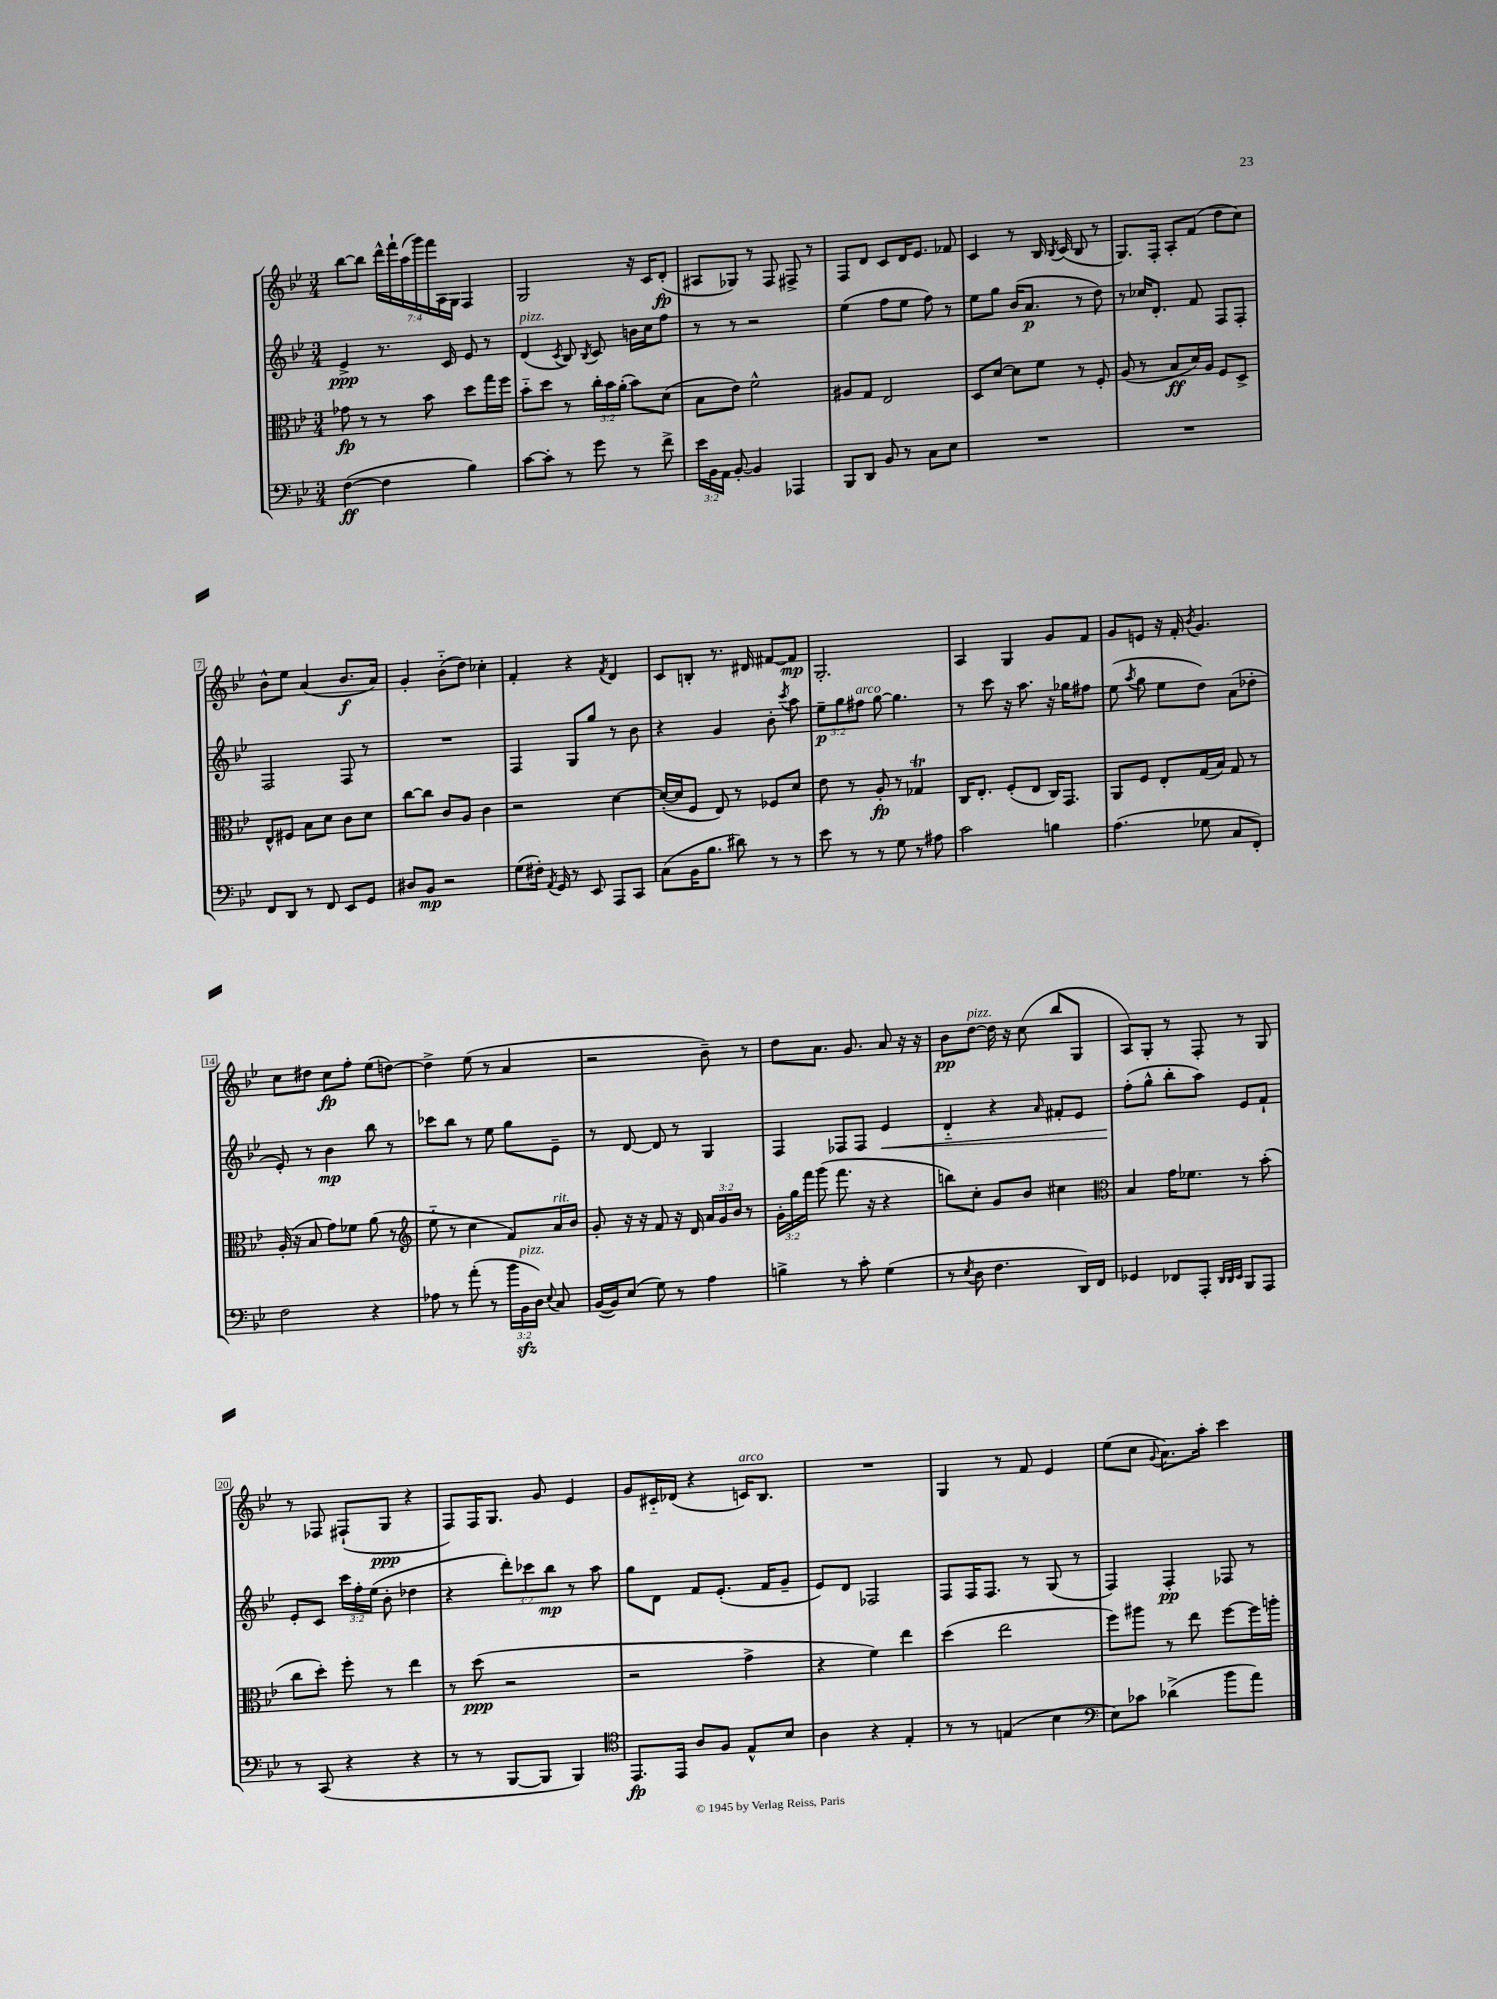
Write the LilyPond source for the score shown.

<<
\new StaffGroup <<
\new Staff = "s0" {
    \clef treble \key bes \major \numericTimeSignature \time 3/4 \override Staff.TupletNumber.text = #tuplet-number::calc-fraction-text
    \autoBeamOff bes''8[~ bes''8] \tuplet 7/4 { d'''16[-^ f'''16-! a''16( g'''16) f'''16 a16 g16] } f4 |
    g2 r16 c'16[ d'8]-.\fp( |
    ais8[ ges8]) r8 f8 fis8-> r8 |
    f8[ d'8] c'8[ d'16 ees'8.] fes'8 |
    c'4 r8 bes16 \acciaccatura { bes8 } c'16( bes8 r8 |
    g8.[) f16]-. a8[-. f'8]( d''8[ c''8]) |
    bes'8[-^ ees''8] a'4( bes'8.[\f a'16]) |
    g'4-. bes'8[-_( d''8]) ces''4-. |
    f'4-. r4 \acciaccatura { f'8 } d'4 |
    c'8[ b8]-. r8. dis'16 fis'8[~ fis'8]\mp |
    g2.-. |
    a4 g4 g'8[ f'8] |
    g'8[ e'8] r16 f'16-. \acciaccatura { bes'8 } g'4. |
    c''8[ dis''8] c''8[\fp f''8]-. ees''8[( d''8]~) |
    d''4-> ees''8( r8 a'4 |
    r2 bes'8--) r8 |
    d''8[ a'8.] g'8. a'8 r16 r16 |
    bes'8[\pp d''8]~^\markup { \italic "pizz." } d''16 r16 c''8( bes''8[ g8] |
    a8[) g8]-. r8 f8-. r8 g8 |
    r8 fes8 fis8[-!( g8]\ppp r4 |
    f8[) f16 g8.] g'8 ees'4 |
    g'8[ cis'16-_ des'16]( r4 c'16[^\markup { \italic "arco" }) bes8.] |
    R2. |
    g4 r8 f'8 ees'4 |
    ees''8[( c''8] \appoggiatura { g'8 } a'8.[) a''16]-. c'''4 \bar "|." |
}
\new Staff = "s1" {
    \clef treble \key bes \major \numericTimeSignature \time 3/4 \override Staff.TupletNumber.text = #tuplet-number::calc-fraction-text
    \autoBeamOff ees'4->\ppp r8. c'16 ees'8 r8 |
    d'4^\markup { \italic "pizz." }( \acciaccatura { c'8 } bes8) \acciaccatura { bes8 } c'8 b'16[ c''16 f''8] |
    r8 r8 r2 |
    ees''4( f''8[ ees''8] f''8) r8 |
    ees''8[ g''8] bes'16[( a'8.]\p r8 d''8) |
    r8 ces''16[ d'8.]-. f'8 f8[ f8]-. |
    f2 f8 r8 |
    R2. |
    f4 g8[ g''8] r8 bes'8 |
    r4 g'4 bes'8-. \acciaccatura { c'''8 } a''8 |
    \tuplet 3/2 { ees''8[--\p g''8 fis''8]^\markup { \italic "arco" } } g''8~ g''4. |
    r8 c'''8 r16 a''8. r16 ges''16[ fis''8] |
    ees''8( \acciaccatura { a''8 } g''8 ees''8[ d''8]) a'8[( des''8]-. |
    ees'8-.) r8 bes'4\mp bes''8 r8 |
    ces'''8[ bes''8] r8 ees''8 g''8[ ees'8]-- |
    r8 d'8~ d'8 r8 g4 |
    f4 fes8[ fes8] ees'4\< |
    d'4-_ r4 \grace { a'16 } fis'8[-. ees'8] |
    f''8[-.\!( g''8]-^ bes''8[-. a''8]) ees'8[ f'8]-! |
    ees'8[-. c'8] \tuplet 3/2 { c'''16[ f''16-. ees''16]( } bes'8-. des''4 |
    r4 \tuplet 3/2 { d'''8[-.) ces'''8 bes''8]\mp } r8 a''8 |
    g''8[ d'8] f'8[ ees'8.]-.( f'16[ g'8]-- |
    ees'8[) d'8] fes2 |
    f8[ f16 f8.] r8 g8( r8 |
    f4) f4-.\pp fes8 r8 \bar "|." |
}
\new Staff = "s2" {
    \clef alto \key bes \major \numericTimeSignature \time 3/4 \override Staff.TupletNumber.text = #tuplet-number::calc-fraction-text
    \autoBeamOff ges'8\fp r8 r8 bes'8 d''8[ g''16 f''16] |
    bes'8[-_ d''8] r8 \tuplet 3/2 { c''16[-. bes'16 a'16]-.( } bes'8[) d'8]( |
    bes8[ ees'8]) f'2-^ |
    ais8[ g8] ees2 |
    d8[ d'8]~ d'8[ f'8] r8 f8-. |
    a8( r8 bes8[\ff d'16) a16] f8[ d8]-> |
    ees8[-^ fis8] bes8[ d'8] c'8[ d'8] |
    c''8[~ c''8] c'8[ a8] c'4 |
    r2 d'4~ |
    d'16[~-.( d'16 f8] ees8) r8 fes8[ d'8] |
    ees'8 r8 a8-.\fp r8 ges4\trill |
    c16[ ees8.]-. f8[-.( ees8] c16[) g,8.] |
    a,8[ f8] ees8[-. g16( bes16]) g8 r8 |
    a16-.( r16 bes8 g'8[) fes'8] a'8( r8 |
    \clef treble ees''8-_ r8 c''4 f'8[) a'16^\markup { \italic "rit." } bes'16] |
    g'8-. r16 r16 f'8 r16 d'16 \tuplet 3/2 { a'16[ g'16 bes'16] } r8 |
    \tuplet 3/2 { g'16[-. g''16 f'''16] } g'''8( f'''8. r16 r4 |
    b''8[) c''8]-. g'8[ bes'8] cis''4 |
    \clef alto bes4 g'16[ fes'8.] r8 bes'8-.( |
    c''8[ d''8]-.) f''8-. r8 ees''4 |
    r8 d''8\ppp( r2 |
    r2 g'4-> |
    r4 f'4) ees''4 |
    d''4( ees''2 |
    f''8[) ais''8] r8 ees''8 f''8[~ f''16 a''16]-. \bar "|." |
}
\new Staff = "s3" {
    \clef bass \key bes \major \numericTimeSignature \time 3/4 \override Staff.TupletNumber.text = #tuplet-number::calc-fraction-text
    \autoBeamOff f4~\ff( f4 bes4) |
    c'8[~ c'8]-. r8 g'8 r8 f'8-> |
    \tuplet 3/2 { ees'16[ bes,16 a,16] } bes,8~-. bes,4 aes,,4 |
    bes,,8[ d,8] bes,8 r8 c8[ ees8] |
    R2. |
    R2. |
    f,8[ d,8] r8 f,8 ees,8[ g,8] |
    dis8[ bes,8]\mp r2 |
    g8[( fis16]-.) \acciaccatura { a,8 } g,16 r8 ees,8 a,,8[ c,8] |
    c8[( bes,16 bes8.] dis'8) r8 r8 |
    ees'8 r8 r8 g8 r8 ais8 |
    c'2 b4 |
    a4.( ges8 c8[ f,8]-.) |
    f2 r4 |
    aes8 r8 a'8-.( r8 \tuplet 3/2 { bes'16[ bes,16\sfz^\markup { \italic "pizz." } d16]) } \appoggiatura { ees8 } c8 |
    bes,16[~( bes,16) ees8]( g8) r8 a4 |
    b4-> r8 c'8-. g4( |
    r8 \acciaccatura { ees8 } d8 f4. d,16[) f,16] |
    ges,4 fes,8[ a,,8]-. \grace { d,32[ d,32 ees,32] } bes,,8[ a,,8] |
    r8 c,8( r4 r4 |
    r8 r8 bes,,8[~ bes,,8] bes,,4) |
    \clef tenor ees,8.[\fp ees,16] a8[ f8] ees8[-^ bes8] |
    a4 r4 ees4-. |
    r8 r8 e4( bes4 |
    \clef bass ees8[) ces'8] des'4->( bes'8[ a'8]) \bar "|." |
}
>>
>>
\layout { \context { \Score \override BarNumber.stencil = #(make-stencil-boxer 0.1 0.3 ly:text-interface::print) } }
